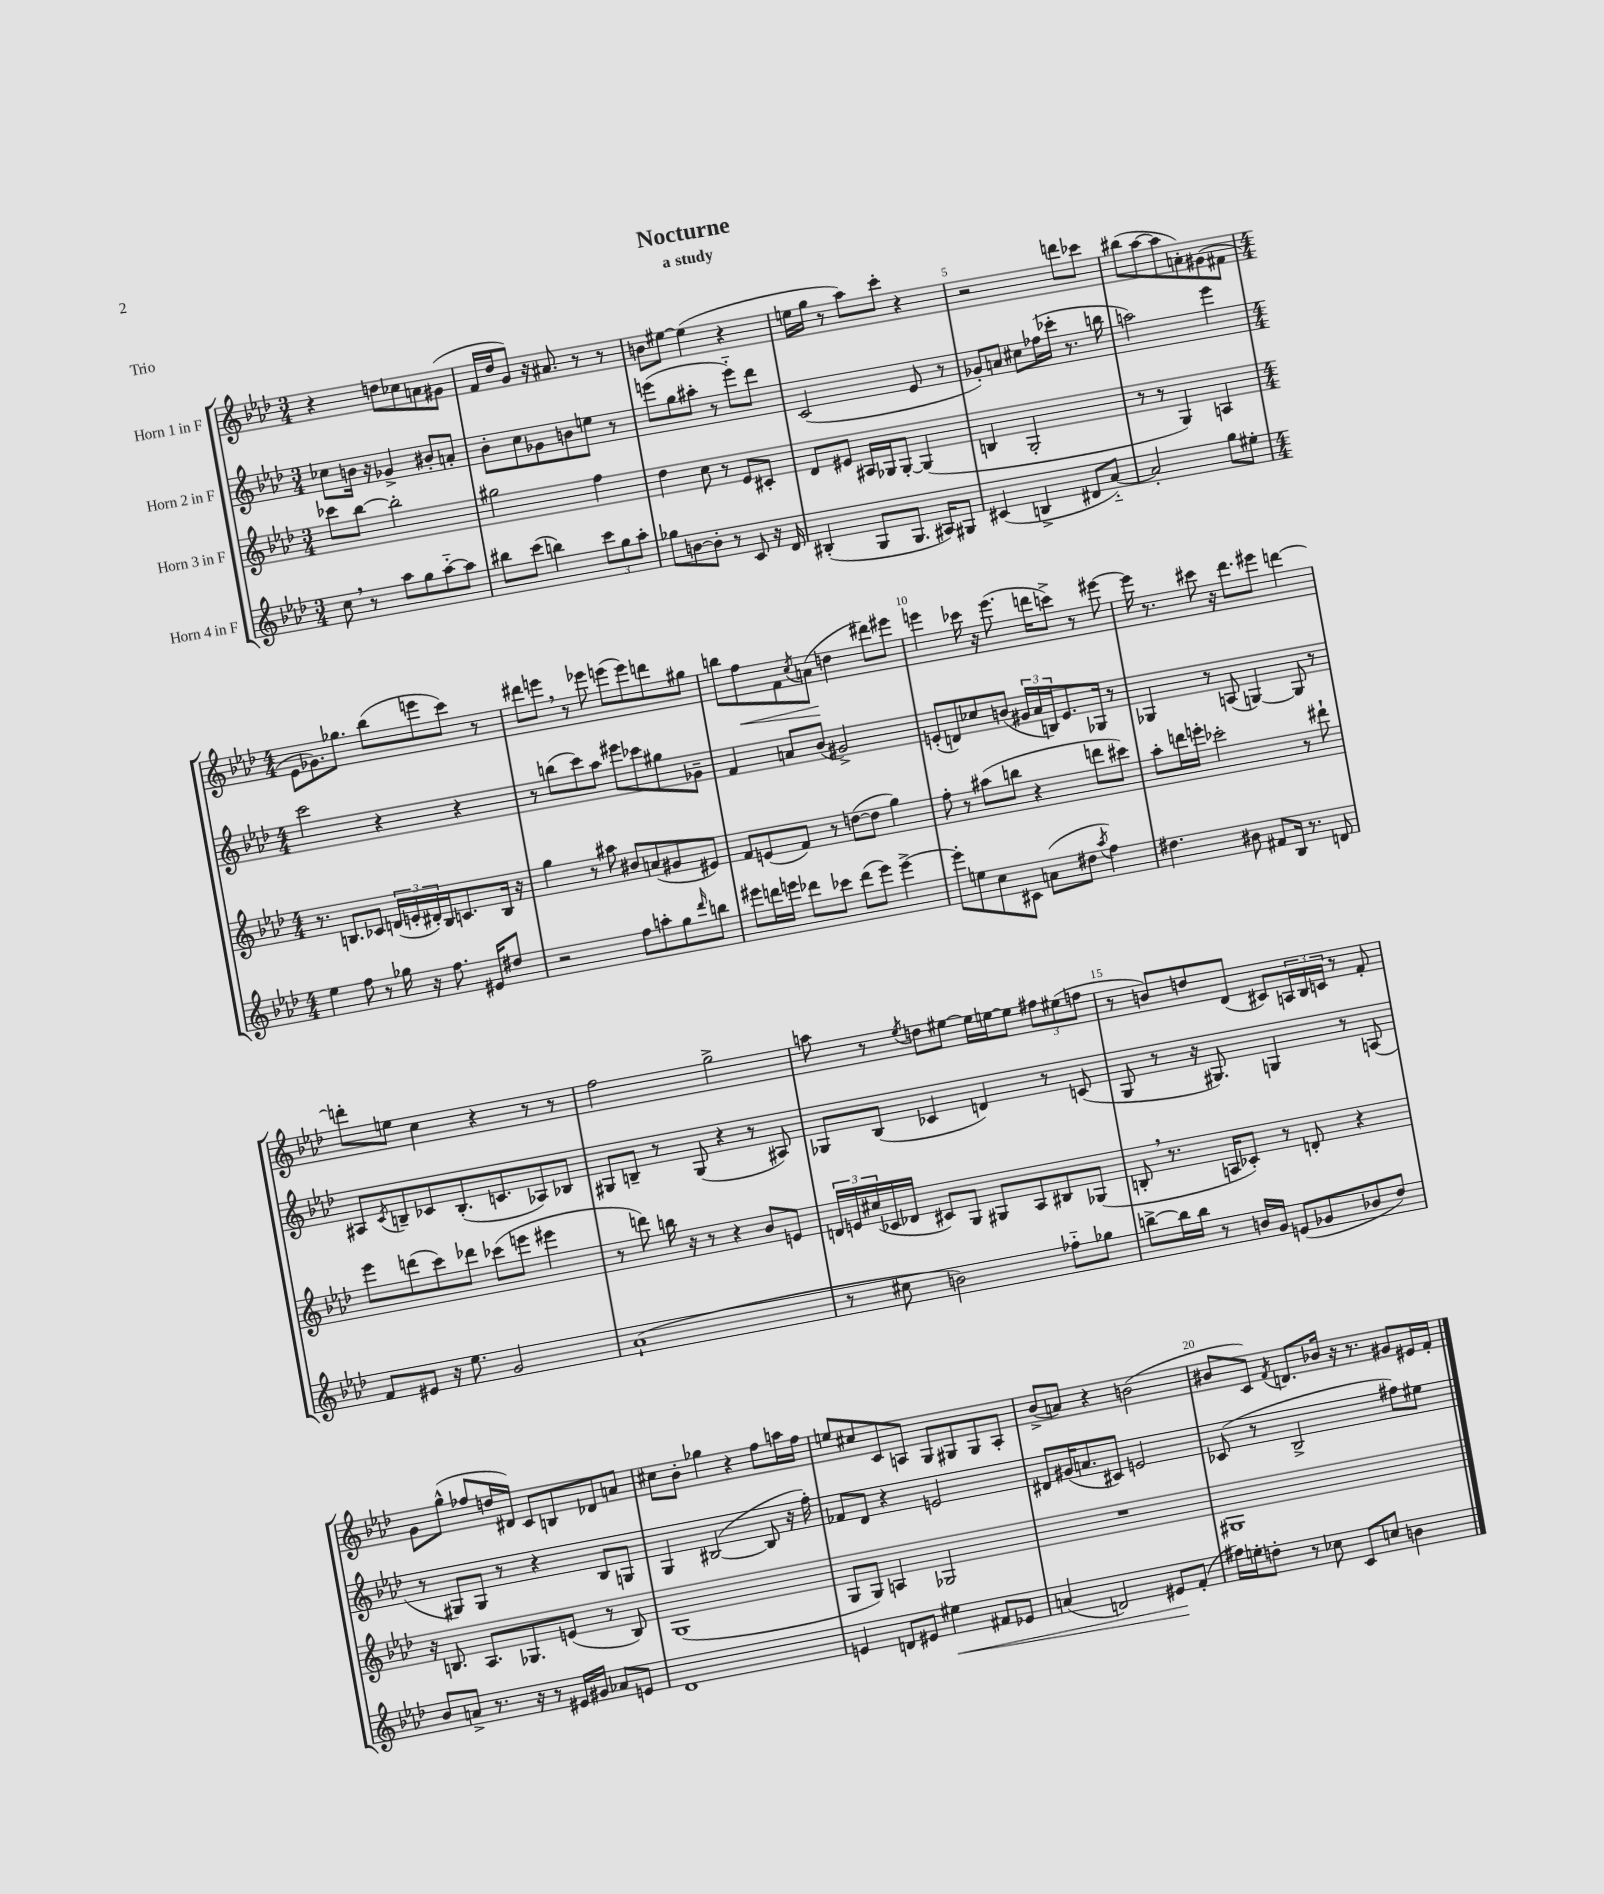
\header { title = "Nocturne" subtitle = "a study" piece = "Trio" }
<<
\new StaffGroup <<
\new Staff = "s0" \with { instrumentName = "Horn 1 in F" } {
    \clef treble \key aes \major \numericTimeSignature \time 3/4
    r4 d''8 ces''8 a'8 gis'8( |
    f'16 des''16 g'8) r16 ais'8. r8 r8 |
    b'8 eis''8~ eis''4( r4 |
    e''16 g''16 r8 aes''8) c'''8-. r4 |
    r2 d'''8 ces'''8 |
    bis''8( aes''8~ aes''8 a'8-.) gis'8( fis'8 |
    \numericTimeSignature \time 4/4 ees'8 ges'8.) ges''8. bes''8( e'''8 c'''8) r8 |
    dis'''8 e'''8 \breathe r8 ees'''8 e'''8( e'''8) d'''8 gis''8 |
    b''8 f''8\< f'8 \acciaccatura { c''8 } a'8\!( d''4 dis'''8) eis'''8 |
    e'''4 ces'''16 r16 e'''8.( d'''16 c'''8->) r8 eis'''8~ |
    eis'''16 r8. cis'''8 r16 des'''8. eis'''8 d'''4~ |
    d'''8-. e''8 c''4 r4 r8 r8 |
    f''2 g''2-> |
    a''8 r8 \acciaccatura { ees''8 } d''8 eis''8~ eis''16 e''16~ e''8 \tuplet 3/2 { fis''8 eis''8( f''8 } |
    r8 b'8) d''8 des'8( cis'8) \tuplet 3/2 { a16 bes16 c'16 } r8 f'8-. |
    g'8 g''8-^( fes''8 d''16 dis'16) c'8 b8 des'8 a'8 |
    cis''8 bes'8-. ges''4 r4 f''8 a''16 f''16 |
    e''8 cis''8 c'8 a8 g8 gis8 gis8 a8-. |
    bes'8->( a'8) r4 b'2( |
    bis'8 c'8) \acciaccatura { f'8 } d'8. bes'16 r16 r8. gis'8 eis'16 f'16-. \bar "|." |
}
\new Staff = "s1" \with { instrumentName = "Horn 2 in F" } {
    \clef treble \key aes \major \numericTimeSignature \time 3/4
    ces''8 b'16 r16 ges'4-> bis'8-. a'8-. |
    bes'8-. c''8 ges'8 b'8 e''8 r8 |
    e'''8( g''8 ais''8-. r8 e'''8-_) des'''8 |
    c'2( ees'8 r8 |
    ges'8-.) a'8 cis''8 fes''16( ces'''16-. r8. b''16 |
    a''2) ees'''4 |
    \numericTimeSignature \time 4/4 c'''2 r4 r4 |
    r8 b''8( c'''8) aes''8 eis'''8 ces'''8 gis''8 ges'8-- |
    f'4 a'8 bes'8( gis'2->) |
    e'8-.( d'8) ces''8 b'8( \tuplet 3/2 { gis'16 aes'16 b16) } e'8. ges16 r8 |
    ges4 r8 a8( g4~) g8 r8 |
    ais8 \acciaccatura { c'8 } b8-- ces'8 b8.-.( c'8. aes8) bes8 |
    gis8 b8-- r8 gis8( r4 r8 ais8) |
    ges8 bes8( ces'4 d'4) r8 c'8( |
    g8 r8 r16 gis8.) g4 r8 a8( |
    r8 gis8) gis8 r8 r4 bes8 g8 |
    g4 bis2~( bis8 r16 f''16-.) |
    fes'8 des'8 r4 e'2 |
    dis'8 gis'16( a'8. cis'8) e'2 |
    ces'8( r8 bes2-> fis''8) eis''8 \bar "|." |
}
\new Staff = "s2" \with { instrumentName = "Horn 3 in F" } {
    \clef treble \key aes \major \numericTimeSignature \time 3/4
    ces'''8 bes''8~ bes''2-. |
    gis''2 f''4 |
    des''4 c''8 r8 ees'8 cis'8-. |
    des'8 eis'8 ais16 ges16 ges8~-. ges4( |
    b4 g2-. |
    r8 r8 g4) a4 |
    \numericTimeSignature \time 4/4 r8. b8. ces'8 \tuplet 3/2 { d'16( e'16-. dis'16-.) } b16 c'8. b16 r16 |
    g''4 r8 ais''8 bis'8 a'8( gis'8 eis'8) |
    f'8 e'8( f'8) r8 d''8~( d''8 g''4) |
    f''8-. r8 ais''8( b''8 r4 d'''8 cis'''8) |
    aes''8-. d'''16 e'''16-. ces'''2-. r8 dis'''8-! |
    ees'''8 d'''8( c'''8) des'''8 ces'''8( e'''8 eis'''4 |
    r8 d'''8) b''16 r16 r8 r4 bes'8 e'8 |
    \tuplet 3/2 { d'16 e'16 cis''16( } ces'16 des'16 cis'8) g8 gis8 aes8 bis8 ges8( |
    b8-. \breathe r8. a16 ces'8-.) r8 d'8-. r4 |
    r16 b8. aes8. ges8. e'8( r8 b8) |
    g1( |
    g8 g8) a4 ges2 |
    R1 |
    gis1 \bar "|." |
}
\new Staff = "s3" \with { instrumentName = "Horn 4 in F" } {
    \clef treble \key aes \major \numericTimeSignature \time 3/4
    c''8 \breathe r8 aes''8 g''8 aes''8~-_ aes''8 |
    bis''8 c'''8( b''4) \tuplet 3/2 { c'''8 g''8 aes''8-. } |
    ges''8 b'8~ b'8-. r8 c'8 r16 des'16 |
    bis4-.( g8 g8. ais16) gis8 |
    cis'4( b4-> dis'8 aes'8~-_) |
    aes'2-. g''8 eis''8-. |
    \numericTimeSignature \time 4/4 ees''4 f''8 r8 ges''16 r16 f''8. eis'16 dis''8 |
    r2 f''8 a''8-. g''8 \grace { des'''16 } b''8 |
    eis'''8 d'''16 e'''16 des'''8 ces'''8 des'''8( e'''8) e'''4~-> |
    e'''8-. e''8 c''8 cis'8 a'8( dis''8 \acciaccatura { aes''8 } f''4) |
    dis''4. bis'8 fis'8 bes16 r8. d'8 |
    f'8 eis'8 r16 ees''8. g'2 |
    aes'1-!( |
    r8 cis''8 b'2) fes''8-_ ges''8 |
    b''8~-> b''16 b''16 r8 b'16 g'16 e'8( ges'8 bes'8 des''8) |
    bes'8 a'8-> r8. r16 r8 eis'16 gis'16 aes'8 e'8 |
    des'1 |
    e'4 d'8 eis'8 eis''4\< fis'8 ees'8 |
    a'4( d'2) eis'8\! f'8-.( |
    fis''16) e''16-. d''8-. r8 ces''8 c'8 c''8 b'4 \bar "|." |
}
>>
>>
\layout { \context { \Score \override BarNumber.break-visibility = ##(#f #t #t) barNumberVisibility = #(every-nth-bar-number-visible 5) } }
